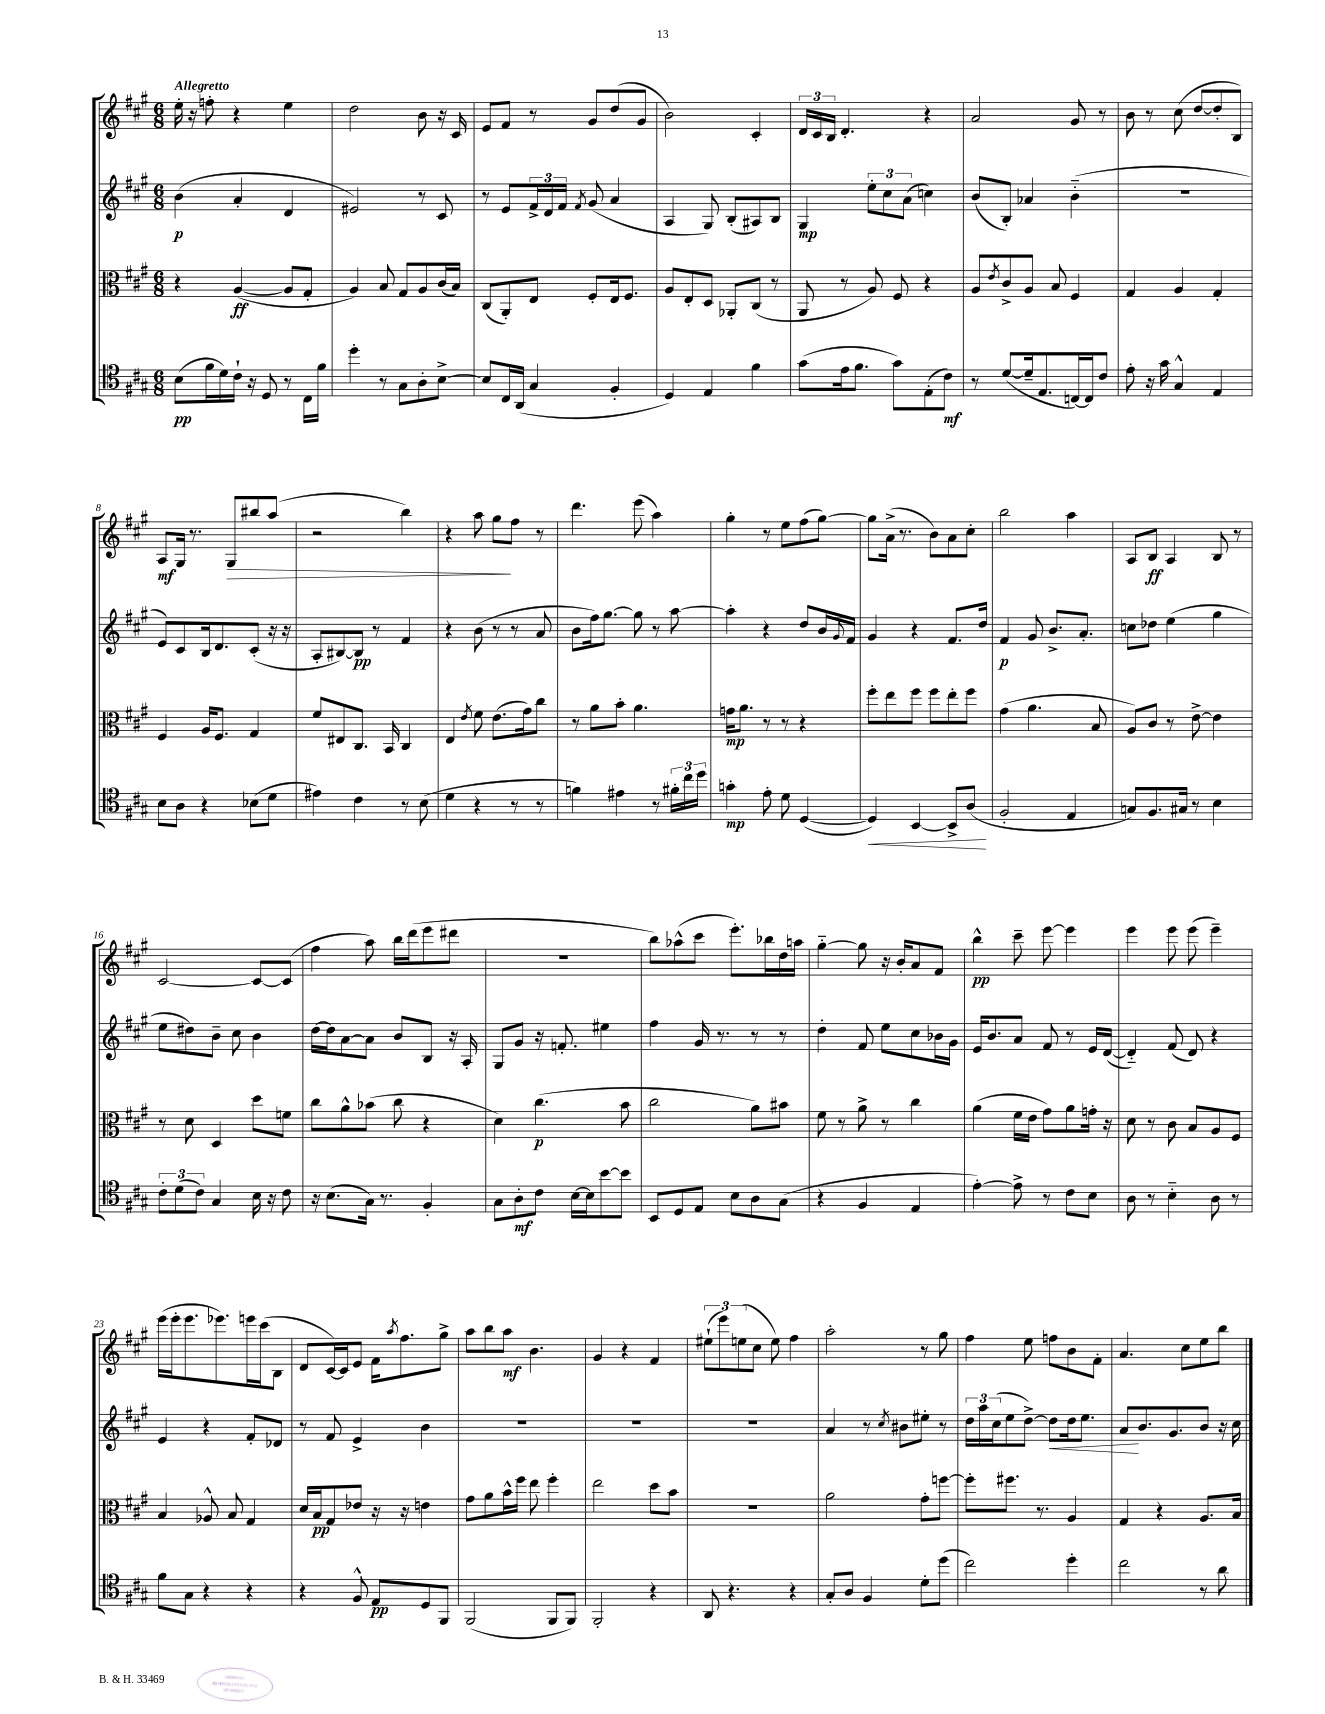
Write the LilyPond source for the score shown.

<<
\new StaffGroup <<
\new Staff = "s0" {
    \clef treble \key a \major \numericTimeSignature \time 6/8 \tempo "Allegretto"
    e''16-. r16 f''8-. r4 e''4 |
    d''2 b'8 r16 cis'16 |
    e'8 fis'8 r8 gis'8 d''8( gis'8 |
    b'2) cis'4-. |
    \tuplet 3/2 { d'16 cis'16 b16 } d'4.-. r4 |
    a'2 gis'8 r8 |
    b'8 r8 cis''8( d''8~ d''8-. b8) |
    a8\mf gis16 r8. gis8\> bis''8 a''8( |
    r2 b''4) |
    r4 a''8 gis''8\! fis''8 r8 |
    d'''4. e'''8( a''4) |
    gis''4-. r8 e''8 fis''8( gis''8~) |
    gis''8 a'16->( r8. b'8) a'8 cis''8-. |
    b''2 a''4 |
    a8 b8\ff a4 b8 r8 |
    cis'2~ cis'8~ cis'8( |
    fis''4 a''8) b''16 d'''16( e'''8 dis'''8 |
    r2. |
    b''8) aes''8-^( cis'''8 e'''8.-.) bes''16 d''16 a''16 |
    gis''4~-_ gis''8 r16 b'16-. a'8 fis'8 |
    b''4-^\pp cis'''8-- e'''8~ e'''4 |
    e'''4 e'''8 e'''8( e'''4--) |
    e'''16( e'''16-. e'''8. ees'''8.) e'''16 cis'''16( b8 |
    d'8 cis'16~) cis'16 e'8 fis'16 \acciaccatura { a''8 } fis''8. gis''8-> |
    a''8 b''8 a''8\mf b'4. |
    gis'4 r4 fis'4 |
    \tuplet 3/2 { eis''8-!( e'''8) e''8( } cis''8 e''8) fis''4 |
    a''2-. r8 gis''8 |
    fis''4 e''8 f''8 b'8 fis'8-. |
    a'4. cis''8 e''8 b''8 \bar "|." |
}
\new Staff = "s1" {
    \clef treble \key a \major \numericTimeSignature \time 6/8
    b'4\p( a'4-. d'4 |
    eis'2) r8 cis'8 |
    r8 e'8 \tuplet 3/2 { fis'16-> d'16 fis'16 } \acciaccatura { fis'8 } gis'8( a'4 |
    a4 gis8) b8-.( ais8) b8 |
    gis4\mp \tuplet 3/2 { e''8-. cis''8 a'8( } c''4) |
    b'8( b8-.) aes'4 b'4-_( |
    R2. |
    e'8) cis'8 b16 d'8. cis'8-.( r16 r16 |
    a8-. bis8~) bis8\pp r8 fis'4 |
    r4 b'8( r8 r8 a'8 |
    b'8 fis''16) gis''8.~ gis''8 r8 a''8~ |
    a''4-. r4 d''8 b'16 \appoggiatura { gis'8 } fis'16 |
    gis'4 r4 fis'8. d''16 |
    fis'4\p gis'8 b'8.-> a'8.-. |
    c''8 des''8 e''4( gis''4 |
    e''8 dis''8) b'8-- cis''8 b'4 |
    d''16~ d''16 a'8~ a'8 b'8 b8 r16 a16-. |
    gis8 gis'8 r16 f'8.-. eis''4 |
    fis''4 gis'16 r8. r8 r8 |
    d''4-. fis'8 e''8 cis''8 bes'16 gis'16 |
    e'16 b'8. a'8 fis'8 r8 e'16 d'16~( |
    d'4-_) fis'8( d'8) r4 |
    e'4 r4 fis'8-. des'8 |
    r8 fis'8 e'4-> b'4 |
    R2. |
    R2. |
    R2. |
    a'4 r8 \acciaccatura { cis''8 } bis'8 eis''8-. r8 |
    \tuplet 3/2 { d''16 a''16 cis''16( } e''8 d''8~->) d''8\< d''16 e''8. |
    a'8\! b'8. gis'8. b'8 r16 cis''16 \bar "|." |
}
\new Staff = "s2" {
    \clef alto \key a \major \numericTimeSignature \time 6/8
    r4 a4~\ff( a8 gis8-. |
    a4) b8 gis8 a8 cis'16( b16) |
    cis8( a,8-.) e8 fis8-. e16 fis8. |
    a8 e8-. d8 aes,8-. cis8( r8 |
    a,8 r8 a8) fis8 r4 |
    a8 \acciaccatura { e'8 } cis'8-> a8 b8 fis4 |
    gis4 a4 gis4-. |
    fis4 a16 fis8. gis4 |
    fis'8 eis8 cis8. b,16 cis4 |
    e4 \acciaccatura { e'8 } fis'8 e'8.( gis'16) cis''8 |
    r8 a'8 b'8-. a'4. |
    g'16\mp a'8. r8 r8 r4 |
    fis''8-. e''8 fis''8 fis''8 e''8-. fis''8 |
    gis'4( a'4. b8 |
    a8) cis'8 r8 e'8~-> e'4 |
    r8 d'8 d4 d''8 f'8 |
    cis''8 a'8-^ bes'8( cis''8 r4 |
    d'4) cis''4.\p( b'8 |
    cis''2 a'8) bis'8 |
    fis'8 r8 a'8-> r8 cis''4 |
    a'4( fis'16 e'16 gis'8) a'8 g'16-. r16 |
    d'8 r8 cis'8 b8 a8 fis8 |
    b4 aes8-^ b8 gis4 |
    d'16 b16\pp gis8 ees'8 r16 r16 e'4 |
    gis'8 a'8 b'16-^ fis''16 e''8 fis''4-. |
    e''2 d''8 b'8 |
    R2. |
    a'2 gis'8-. f''8~ |
    f''8-. fis''8. r8. a4 |
    gis4 r4 a8. b16 \bar "|." |
}
\new Staff = "s3" {
    \clef tenor \key a \major \numericTimeSignature \time 6/8
    b8\pp( fis'16 d'16) cis'16-! r16 d8 r8 cis16 fis'16 |
    d''4-. r8 gis8 a8-. b8~-> |
    b8 cis16 a,16( gis4 fis4-. |
    d4) e4 fis'4 |
    gis'8( e'16 fis'8. gis'8) e8-.( cis'8\mf) |
    r8 d'8~( d'16-- e8. c16~) c16 cis'8 |
    e'8-. r16 gis'16 gis4-^ e4 |
    b8 a8 r4 bes8( d'8 |
    eis'4) cis'4 r8 b8( |
    d'4 r4 r8 r8 |
    f'4) eis'4 r8 \tuplet 3/2 { fis'16-. cis''16 d''16 } |
    g'4-.\mp e'8-. d'8 d4~( |
    d4\<) b,4~ b,8-> a8\!( |
    fis2-. e4 |
    g8) fis8. gis16 r8 b4 |
    \tuplet 3/2 { cis'8-. d'8( cis'8) } gis4 b16 r16 cis'8 |
    r16 b8.( gis16) r8. fis4-. |
    gis8 a8-.\mf cis'8 b16~ b16 b'8~ b'8 |
    b,8 d8 e8 b8 a8 gis8( |
    r4 fis4 e4 |
    e'4~-.) e'8-> r8 cis'8 b8 |
    a8 r8 b4-_ a8 r8 |
    fis'8 gis8 r4 r4 |
    r4 fis8-^ e8\pp d8 fis,8 |
    fis,2( fis,8 fis,8) |
    fis,2-. r4 |
    a,8 r4. r4 |
    gis8-. a8 fis4 d'8-. d''8( |
    cis''2) d''4-. |
    cis''2 r8 a'8 \bar "|." |
}
>>
>>
